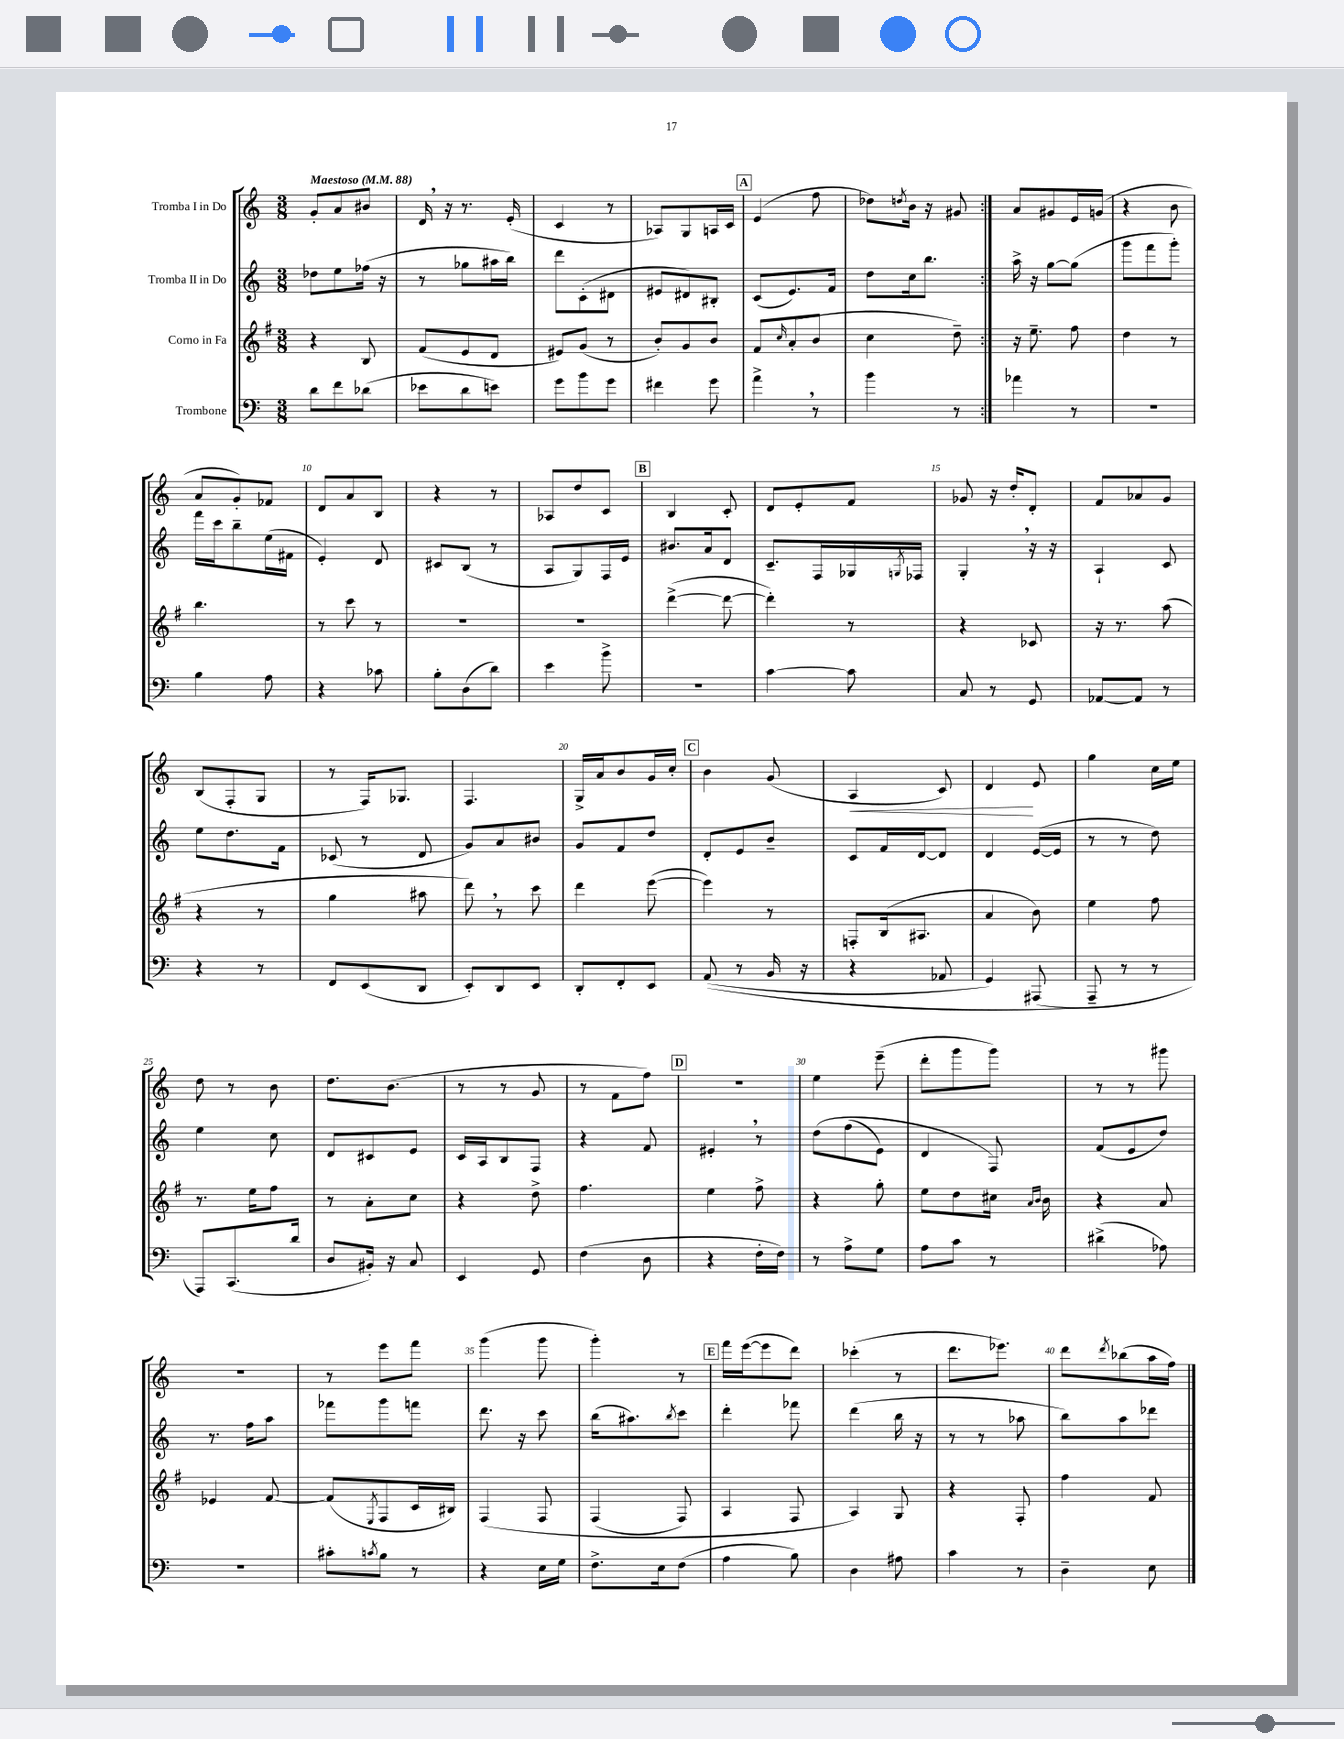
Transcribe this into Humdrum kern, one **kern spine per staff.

**kern	**kern	**kern	**kern	**dynam
*part4	*part3	*part2	*part1	*part1
*staff4	*staff3	*staff2	*staff1	*staff1
*I"Trombone	*I"Corno in Fa	*I"Tromba II in Do	*I"Tromba I in Do	*
*clefF4	*clefG2	*clefG2	*clefG2	*
*k[]	*k[f#]	*k[]	*k[]	*
*M3/8	*M3/8	*M3/8	*M3/8	*
*MM88	*MM88	*MM88	*MM88	*
=1	=1	=1	=1	=1
!	!	!	!LO:TX:a:B:t=Maestoso	!
8d\L	4r	8dd-X\L	8g'/L	.
8f\	.	8ee\	8a/	.
(8d-X\J	8B/	(16ff-X\Jk	8b#X/J	.
.	.	16r	.	.
=2	=2	=2	=2	=2
8e-X\L	(8f#/L	8r	16d,/	.
.	.	.	16r	.
8d\	8e/	8gg-X\L	8.r	.
8en\J)	8d/J	16aa#X\L	.	.
.	.	16bb\JJ)	(16e'/	.
=3	=3	=3	=3	=3
8g\L	8e#X/L)	8ddd\L	4c/	.
8b\	(8g/J	(8c'\	.	.
8g\J	8r	8d#X\J	8r	.
=4	=4	=4	=4	=4
4f#X\	8b'/L)	8e#X/L	8A-X/L)	.
.	8g/	8d#X/)	8G/	.
8g\	8b/J	8B#X'/J	16An/L	.
.	.	.	16c/JJ	.
!!LO:REH:place=s1:t=A
=5	=5	=5	=5	=5
4a^,\	8f#/L	(8c/L	(4e/	.
.	16qqcc/	.	.	.
.	(8a'/	8.e/)	.	.
8r	8b/J	.	8ff\	.
.	.	16f/Jk	.	.
=6	=6	=6	=6	=6
4b\	4cc\	8dd\L	8dd-X\L)	.
.	.	.	8qddn/	.
.	.	16cc\k	16b\Jk	.
.	.	8.bb\J	16r	.
8r	8dd~\)	.	8g#X/	.
=7:|!	=7:|!	=7:|!	=7:|!	=7:|!
4a-X\	16r	16aa^\	8a/L	.
.	8.ee~\	16r	.	.
.	.	[8gg\L	8g#X/	.
8r	8ff#\	(8gg\J]	16e/L	.
.	.	.	(16gn/JJ	.
=8	=8	=8	=8	=8
4.r	4dd\	8ggg\L	4r	.
.	.	8fff\	.	.
.	8r	8ggg'\J)	8b\	.
!!LO:LB:g=z
=9	=9	=9	=9	=9
4B\	4.bb\	16fff\LL	8a/L	.
.	.	16ccc\J	.	.
.	.	8bb~\	8g'/)	.
8A\	.	(16ee\L	8f-X/J	.
.	.	16f#X\JJ	.	.
=10	=10	=10	=10	=10
4r	8r	4e'/)	8d/L	.
.	8ccc\	.	8a/	.
8c-X\	8r	8d/	8B/J	.
=11	=11	=11	=11	=11
8B'\L	4.r	8c#X/L	4r	.
(8D\	.	(8B/J	.	.
8d\J)	.	8r	8r	.
=12	=12	=12	=12	=12
4e\	4.r	8A/L	8A-X/L	.
.	.	8G/)	8dd/	.
8b^\	.	16F/L	8c/J	.
.	.	16e/JJ	.	.
!!LO:REH:place=s1:t=B
=13	=13	=13	=13	=13
4.r	([4ddd^\	8.b#X/L	4B/	.
.	.	16a/k	.	.
.	8ddd\_	8d/J	8c'/	.
=14	=14	=14	=14	=14
[4c\	4ddd'\])	8.c~/L	8d/L	.
.	.	.	8e'/	.
.	.	16F/L	.	.
8c\]	8r	16G-X/	8f/J	.
.	.	8qGn/	.	.
.	.	16F-X/JJ	.	.
=15	=15	=15	=15	=15
8C/	4r	4G',/	8g-X/	.
8r	.	.	16r	.
.	.	.	16dd'/KL	.
8GG/	8c-X/	16r	8d'/J	.
.	.	16r	.	.
=16	=16	=16	=16	=16
[8AA-X/L	16r	4A`/	8f/L	.
.	8.r	.	.	.
8AA-/J]	.	.	8a-X/	.
8r	(8aa\	8c/	8g/J	.
!!LO:LB:g=z
=17	=17	=17	=17	=17
4r	4r	8ee\L	(8B/L	.
.	.	8.dd\	8F'/	.
8r	8r	.	8G/J	.
.	.	16f\Jk	.	.
=18	=18	=18	=18	=18
8FF/L	4gg\	(8c-X/	8r	.
(8EE/	.	8r	16F/KL)	.
.	.	.	8.G-X/J	.
8DD/J	8aa#X\	8d/	.	.
=19	=19	=19	=19	=19
8EE'/L)	8ddd,\)	8g/L)	4.F/	.
8DD/	8r	8a/	.	.
8EE/J	8ccc\	8b#X/J	.	.
=20	=20	=20	=20	=20
8DD'/L	4ddd\	8g/L	16G^/LL	.
.	.	.	16a/J	.
8FF'/	.	8f/	8b/	.
8EE/J	([8eee\	8dd/J	16g/L	.
.	.	.	16cc'/JJ	.
!!LO:REH:place=s1:t=C
=21	=21	=21	=21	=21
((8AA/	4eee\])	8d'/L	4b\	.
8r	.	8e/	.	.
16BB/	8r	8b~/J	(8g/	.
16r	.	.	.	.
=22	=22	=22	=22	=22
!	!	!	!	!LO:HP:b
4r	8Fn'/L	8c/L	4A/	<
.	(16B/k	16f/L	.	.
.	8.A#X/J	[16d/J	.	.
8AA-X/	.	8d/J]	8c/)	.
=23	=23	=23	=23	=23
4GG/)	4a/	4d/	4d/	.
(8AAA#X/	8b\)	([16e/LL	8e/	[
.	.	16e/JJ]	.	.
=24	=24	=24	=24	=24
8AAA~/)	4ee\	8r	4gg\	.
8r	.	8r	.	.
8r	8ff#\	8dd\)	16cc\LL	.
.	.	.	16ee\JJ	.
!!LO:LB:g=z
=25	=25	=25	=25	=25
8AAA/L)	8.r	4ee\	8dd\	.
(8.CC/	.	.	8r	.
.	16ee\KL	.	.	.
.	8ff#\J	8cc\	8b\	.
16d/Jk	.	.	.	.
=26	=26	=26	=26	=26
8D/L	8r	8d/L	8.dd\L	.
16BB#X'/Jk)	8a'\L	8c#X/	.	.
16r	.	.	(8.b\J	.
8C/	8cc\J	8e/J	.	.
=27	=27	=27	=27	=27
4EE/	4r	16c/LL	8r	.
.	.	16A/J	.	.
.	.	8B/	8r	.
8GG/	8dd^\	8F/J	8g/	.
=28	=28	=28	=28	=28
(4F\	4.ff#\	4r	8r	.
.	.	.	8f\L	.
8D\	.	8f/	8ff\J)	.
!!LO:REH:place=s1:t=D
=29	=29	=29	=29	=29
4r	4ee\	4e#X',/	4.r	.
16F'\LL	8ff#^\	8r	.	.
16F\JJ)	.	.	.	.
=30	=30	=30	=30	=30
8r	4r	(8dd\L	4ee\	.
8A^\L	.	(8ff\	.	.
8G\J	8gg'\	8e\J)	(8eee~\	.
=31	=31	=31	=31	=31
8A\L	8ee\L	4d/	8ddd'\L	.
8c\J	8dd\	.	8ggg\	.
8r	16cc#X\Jk	8F/)	8ggg\J)	.
.	16qqa/LL	.	.	.
.	16qqb/JJ	.	.	.
.	16b\	.	.	.
=32	=32	=32	=32	=32
(4d#X^\	4r	(8f/L	8r	.
.	.	8e/	8r	.
8A-X\)	8a/	8dd/J)	8ggg#X\	.
!!LO:LB:g=z
=33	=33	=33	=33	=33
4.r	4e-X/	8.r	4.r	.
.	.	16ff\KL	.	.
.	[8f#/	8aa\J	.	.
=34	=34	=34	=34	=34
8c#X'\L	(8f#/L]	8fff-X\L	8r	.
8qcn/	8qE/	.	.	.
8B\J	8F#/	8ggg\	8eee\L	.
8r	16c/L	8fffn\J	8fff\J	.
.	16B#X/JJ)	.	.	.
=35	=35	=35	=35	=35
4r	(4F#/	8.ddd\	(4ggg\	.
.	.	16r	.	.
16E\LL	8F#/	8ccc\	8ggg\	.
16G\JJ	.	.	.	.
=36	=36	=36	=36	=36
8.F^\L	(4F#/	(16bb\KL	4ggg'\)	.
.	.	8.aa#X\)	.	.
16E\k	.	.	.	.
.	.	8qbb/	.	.
(8F\J	8F#/)	8ccc\J	8r	.
!!LO:REH:place=s1:t=E
=37	=37	=37	=37	=37
4A\	4A/	4ddd'\	16fff\LL	.
.	.	.	([16eee\J	.
.	.	.	8eee\]	.
8B\)	8F#/	8fff-X\	8ddd\J)	.
=38	=38	=38	=38	=38
4D\	4A/)	(4ddd\	(4ccc-X'\	.
8A#X\	8G/	16bb\	8r	.
.	.	16r	.	.
=39	=39	=39	=39	=39
4c\	4r	8r	8.ddd\L	.
.	.	8r	.	.
.	.	.	8.eee-X\J)	.
8r	8F#'/	8aa-X\	.	.
=40	=40	=40	=40	=40
4D~\	4ff#\	8bb\L)	8ddd\L	.
.	.	.	8qddd/	.
.	.	8aa\	(8bb-X\	.
8E\	8f#/	8ddd-X\J	16aa\L	.
.	.	.	16ff\JJ)	.
==	==	==	==	==
*-	*-	*-	*-	*-
